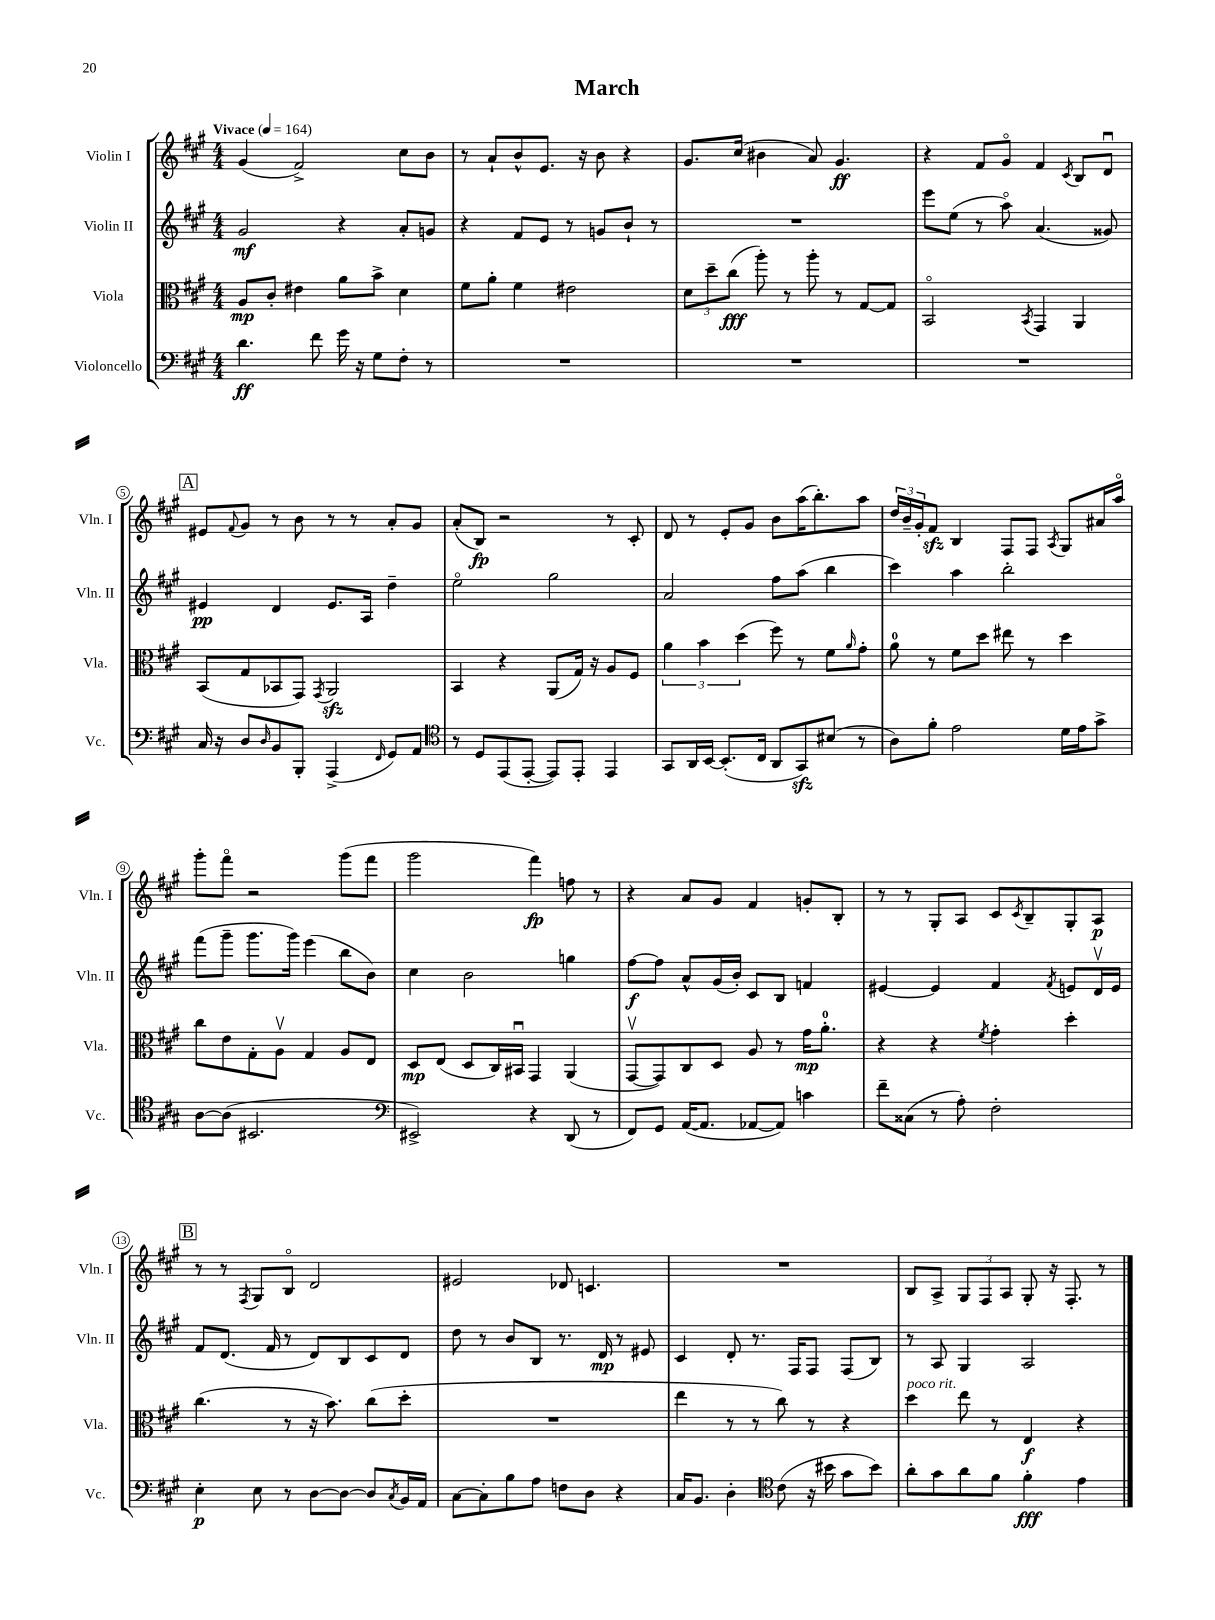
\header { title = "March" }
<<
\new StaffGroup <<
\new Staff = "s0" \with { instrumentName = "Violin I" shortInstrumentName = "Vln. I" } {
    \clef treble \key a \major \numericTimeSignature \time 4/4 \tempo "Vivace" 4 = 164
    gis'4( fis'2->) cis''8 b'8 |
    r8 a'8-! b'8-^ e'8. r16 b'8 r4 |
    gis'8. cis''16( bis'4 a'8) gis'4.\ff |
    r4 fis'8 gis'8\flageolet fis'4 \acciaccatura { cis'8 } b8 d'8\downbow |
    \mark \markup { \box "A" } eis'8 \appoggiatura { fis'8 } gis'8 r8 b'8 r8 r8 a'8-. gis'8 |
    a'8-.( b8\fp) r2 r8 cis'8-. |
    d'8 r8 e'8-. gis'8 b'8 a''16( b''8.-.) a''8 |
    \tuplet 3/2 { d''16 b'16-- gis'16-. } fis'8\sfz b4 fis8 fis8 \acciaccatura { a8 } gis8 ais'16 a''16\flageolet |
    gis'''8-. fis'''8\flageolet r2 gis'''8( fis'''8 |
    gis'''2 fis'''4\fp) f''8 r8 |
    r4 a'8 gis'8 fis'4 g'8-. b8-. |
    r8 r8 gis8-. a8 cis'8 \acciaccatura { cis'8 } b8-- gis8-. a8\p |
    \mark \markup { \box "B" } r8 r8 \acciaccatura { fis8 } gis8 b8\flageolet d'2 |
    eis'2 des'8 c'4. |
    R1 |
    b8 a8-> \tuplet 3/2 { gis8 fis8 a8 } gis8-. r16 fis8.-. r8 \bar "|." |
}
\new Staff = "s1" \with { instrumentName = "Violin II" shortInstrumentName = "Vln. II" } {
    \clef treble \key a \major \numericTimeSignature \time 4/4
    gis'2\mf r4 a'8-. g'8 |
    r4 fis'8 e'8 r8 g'8 b'8-! r8 |
    R1 |
    e'''8 e''8( r8 a''8\flageolet) a'4.( gisis'8) |
    \mark \markup { \box "A" } eis'4\pp d'4 eis'8. a16 d''4-- |
    e''2\flageolet gis''2 |
    a'2 fis''8 a''8( b''4 |
    cis'''4) a''4 b''2-. |
    fis'''8( gis'''8-- gis'''8. gis'''16) e'''4( b''8 b'8) |
    cis''4 b'2 g''4 |
    fis''8~\f fis''8 a'8-^ gis'16( b'16-.) cis'8 b8 f'4 |
    eis'4~ eis'4 fis'4 \acciaccatura { fis'8 } e'8 d'16\upbow e'16 |
    \mark \markup { \box "B" } fis'8 d'8.( fis'16 r8 d'8) b8 cis'8 d'8 |
    d''8 r8 b'8 b8 r8. d'16\mp r8 eis'8 |
    cis'4 d'8-. r8. fis16 fis8 fis8( b8) |
    r8 a8 gis4 a2 \bar "|." |
}
\new Staff = "s2" \with { instrumentName = "Viola" shortInstrumentName = "Vla." } {
    \clef alto \key a \major \numericTimeSignature \time 4/4
    a8\mp cis'8-. eis'4 a'8 b'8-> d'4 |
    fis'8 a'8-. fis'4 eis'2 |
    \tuplet 3/2 { d'8 d''8-- cis''8\fff( } a''8-.) r8 a''8-. r8 gis8~ gis8 |
    b,2\flageolet \acciaccatura { b,8 } gis,4 a,4 |
    \mark \markup { \box "A" } b,8( gis8 bes,8 gis,8) \acciaccatura { gis,8 } a,2\sfz |
    b,4 r4 a,8( gis16) r16 a8 fis8 |
    \tuplet 3/2 { a'4 b'4 d''4( } fis''8) r8 fis'8 \grace { a'16 } gis'8-. |
    a'8-0 r8 fis'8 d''8 eis''8 r8 d''4 |
    cis''8 e'8 gis8-. a8\upbow gis4 a8 e8 |
    d8\mp e8( d8 cis16) bis,16\downbow gis,4 a,4( |
    gis,8~\upbow gis,8) cis8 d8 a8 r8 gis'16\mp a'8.-0-. |
    r4 r4 \acciaccatura { fis'8 } gis'4-. d''4-. |
    \mark \markup { \box "B" } cis''4.( r8 r16 b'8.) cis''8( d''8-. |
    R1 |
    e''4 r8 r8 cis''8) r8 r4 |
    d''4^\markup { \italic "poco rit." } e''8 r8 e4\f r4 \bar "|." |
}
\new Staff = "s3" \with { instrumentName = "Violoncello" shortInstrumentName = "Vc." } {
    \clef bass \key a \major \numericTimeSignature \time 4/4
    d'4.\ff fis'8 gis'16 r16 gis8 fis8-. r8 |
    R1 |
    R1 |
    R1 |
    \mark \markup { \box "A" } cis16 r16 d8 \grace { d16 } b,8 b,,8-. a,,4->( \grace { fis,16 } gis,8) a,8 |
    \clef tenor r8 d8 e,8( e,8~-. e,8) e,8-. e,4 |
    gis,8 a,16 b,16~ b,8.-.( cis16 a,8 gis,8\sfz) bis8( r8 |
    a8) fis'8-. e'2 d'16 e'16 gis'8-> |
    a8~ a8( bis,2. |
    \clef bass eis,2->) r4 d,8( r8 |
    fis,8) gis,8 a,16~( a,8. aes,8~ aes,8) c'4 |
    fis'8-- cisis8( r8 a8-.) fis2-. |
    \mark \markup { \box "B" } e4-.\p e8 r8 d8~ d8~ d8 \acciaccatura { cis8 } b,16 a,16 |
    cis8~ cis8-. b8 a8 f8 d8 r4 |
    cis16 b,8. d4-. \clef tenor cis'8( r16 bis'16 gis'8 bis'8) |
    a'8-. gis'8 a'8 fis'8 fis'4-.\fff e'4 \bar "|." |
}
>>
>>
\layout { \context { \Score \override BarNumber.stencil = #(make-stencil-circler 0.1 0.3 ly:text-interface::print) } }
